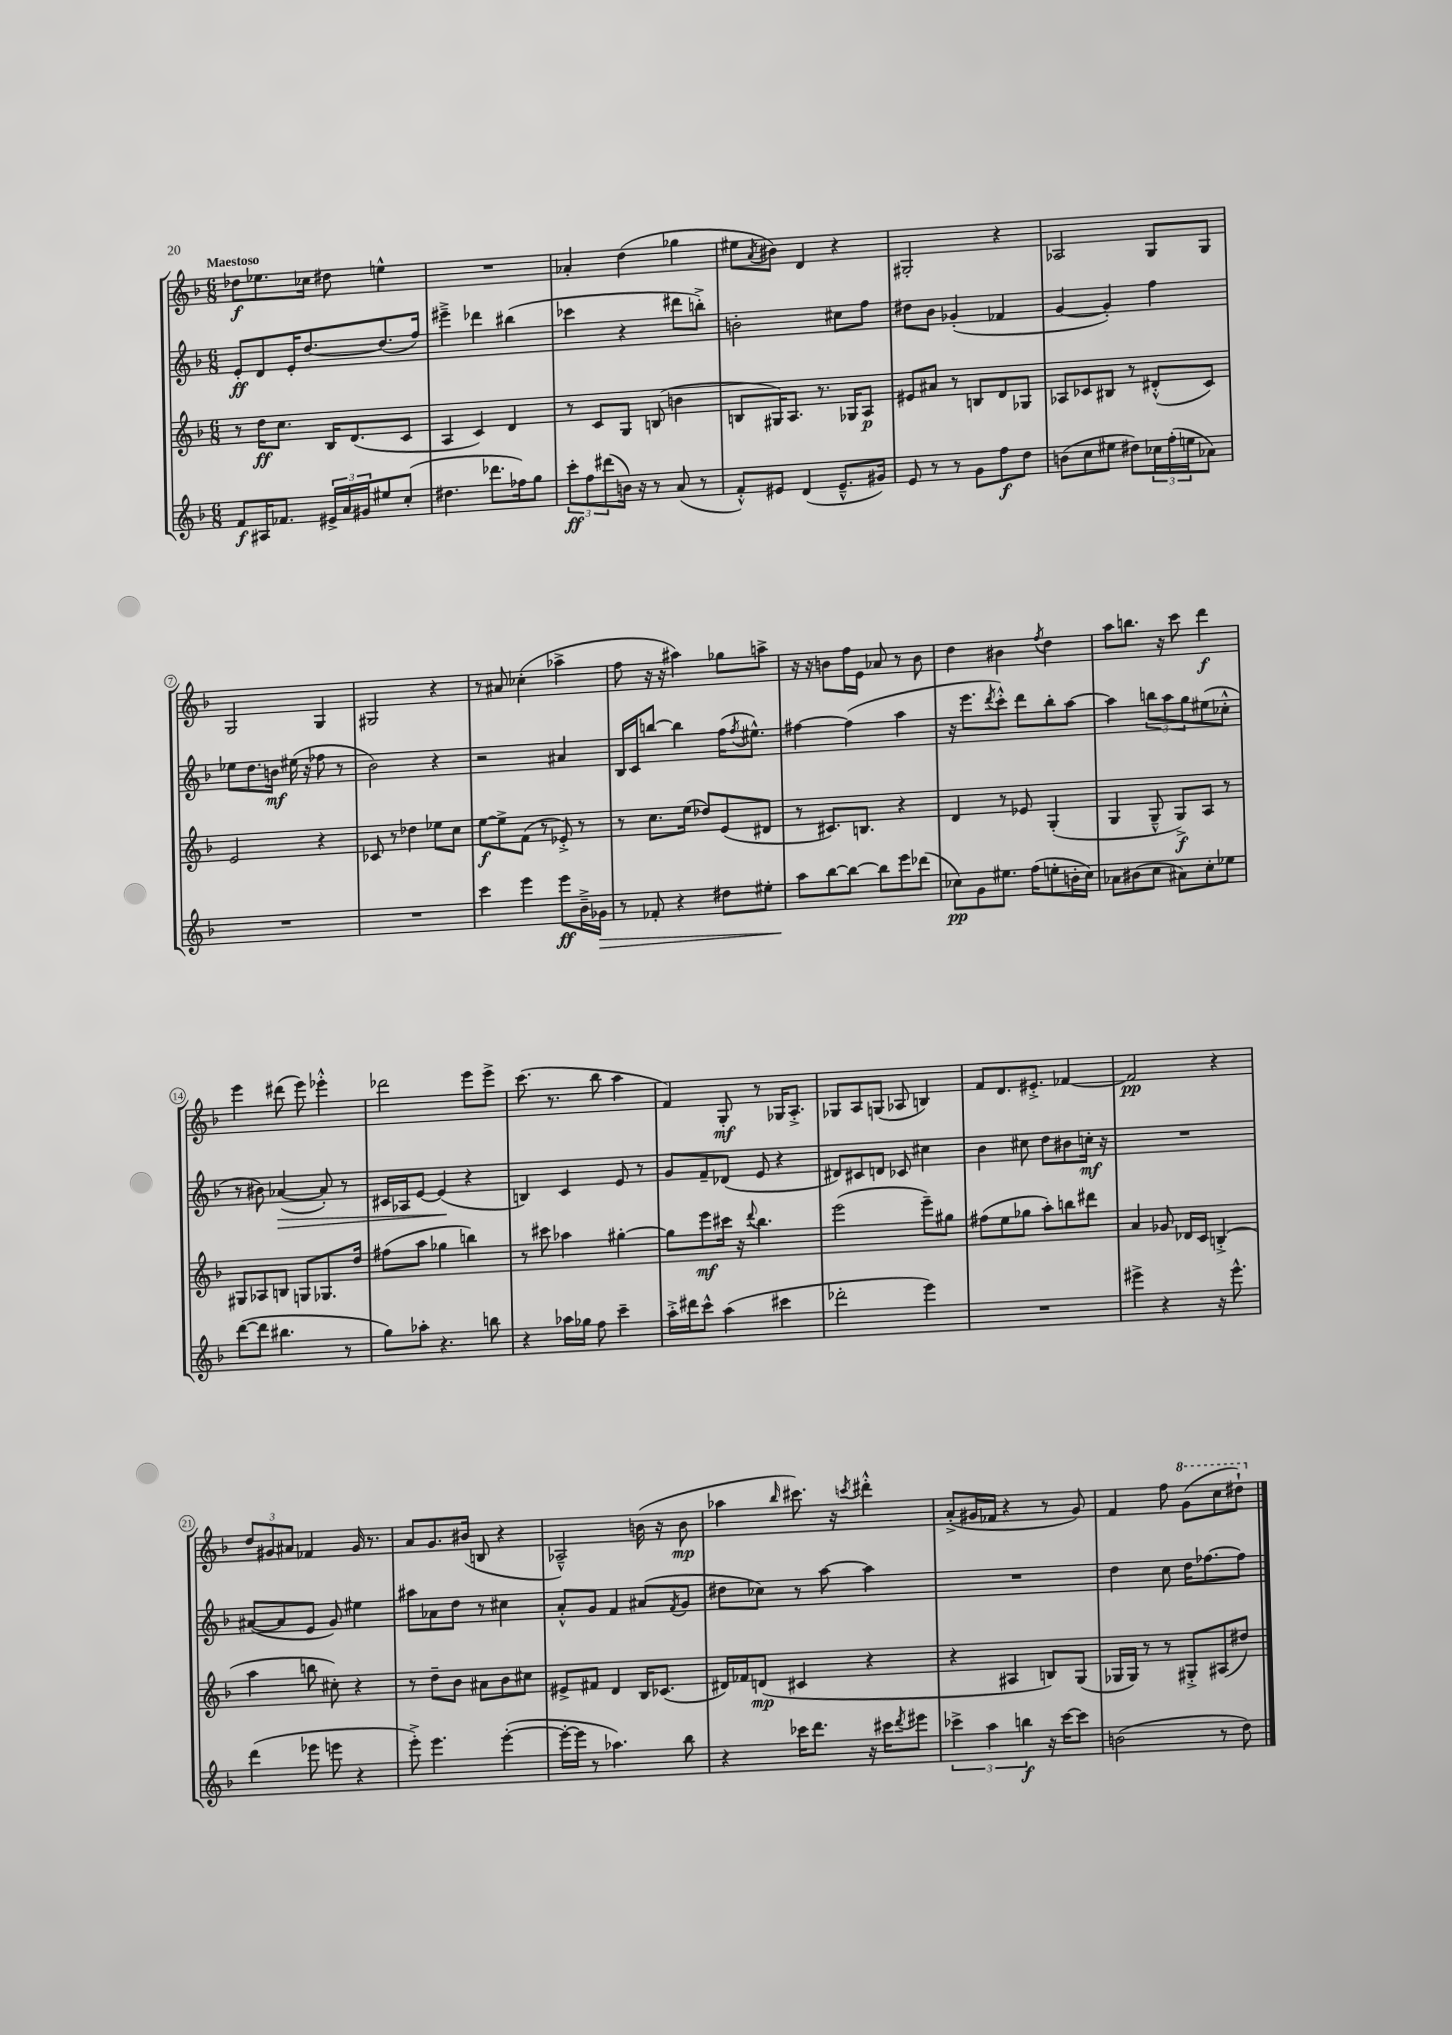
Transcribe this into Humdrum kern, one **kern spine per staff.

**kern	**kern	**kern	**kern
*staff4	*staff3	*staff2	*staff1
*clefG2	*clefG2	*clefG2	*clefG2
*k[b-]	*k[b-]	*k[b-]	*k[b-]
*M6/8	*M6/8	*M6/8	*M6/8
8f	8r	8e'	8dd-
16A#	16dd	8d	8.ee-
8.f-	8.cc	.	.
.	.	16e'	.
.	.	[8.dd	16cc-
24e#^	16B-	.	8dd#
24a	.	.	.
.	(8.d	.	.
24g#	.	.	.
8ee#	.	(8.dd]	4ee^^
(8cc'	8c	.	.
.	.	16ff)	.
=	=	=	=
4.dd#	4A	4eee#~^	2.r
.	4c)	4ddd-	.
8.ddd-	.	.	.
.	4d	(4bb#	.
16ff-)	.	.	.
8gg	.	.	.
=	=	=	=
12ccc'	8r	4ccc-	4a-'
12ff	.	.	.
.	8c	.	.
(12ddd#	.	.	.
16b)	8G	4r	(4dd
16r	.	.	.
8r	(8B	.	.
(8a	4b	8ddd#	4gg-
8r	.	8bb'^)	.
=	=	=	=
8f'^^)	8B	2b'	8ee#
.	.	.	8qa
8e#	16G#)	.	8b#)
.	8.A	.	.
(4d	.	.	4d
.	8.r	.	.
8.e#~^^	.	8cc#	4r
.	16G-	.	.
.	8A	8ff	.
16g#)	.	.	.
=	=	=	=
8e	8e#	8dd#	2G#'
8r	8a#	8b-	.
8r	8r	(4g-'	.
8g	8B	.	.
8ff	8d	4f-	4r
8dd	8G-	.	.
=	=	=	=
(8b	8A-	[4g	2A-
8cc	8c-	.	.
8ee#	8B#	4g'])	.
8dd#)	8r	.	.
24cc-	(8d#'^^	4ff	8G
(24ff'	.	.	.
24ee	.	.	.
8a-)	8c-)	.	8G
=	=	=	=
2.r	2e	8ee-	2G
.	.	8.dd	.
.	.	16b	.
.	.	(16ee#	.
.	.	16r	.
.	4r	8ff-	4G
.	.	8r	.
=	=	=	=
2.r	8c-	2b-)	2G#
.	8r	.	.
.	4dd-	.	.
.	8ee-	4r	4r
.	8cc	.	.
=	=	=	=
4ccc	[8ee	2r	8r
.	8ee^]	.	8a#
4eee	(8f	.	(4cc-'
.	8r	.	.
8eee	8e-'^)	4a#	4aa-^
16b-~^	8r	.	.
16g-	.	.	.
=	=	=	=
8r	8r	16B-	8ff
.	.	16c	.
8f-'	8.cc	[8bb	16r
.	.	.	16r
4r	.	4bb]	4aa#)
.	(16ee	.	.
.	8dd-)	.	.
8dd#	(8e	(16ff	8gg-
.	.	8qff	.
.	.	8.ee#^^)	.
8ee#'	8d#	.	8aa^
=	=	=	=
8aa	8r	[4ff#	16r
.	.	.	16r
[8bb-	8.c#)	.	8b
8bb-_	.	(4ff#]	16ff
.	8.B	.	16e
8bb-]	.	.	8a-
8eee	4r	4aa	8r
(8ddd-	.	.	8b
=	=	=	=
8cc-)	4d	16r	4dd
.	.	8.eee	.
8g	.	.	.
.	.	8qddd	.
8.ee#	8r	8ccc'^^)	4b#
.	8e-	8ddd	.
(16ff	.	.	.
.	.	.	8qff
8ee'	(4G'	8bb-'	4dd
16b'	.	[8aa	.
16cc-)	.	.	.
=	=	=	=
8a-	4G	4aa]	8aa
(8b#	.	.	8.bb
8cc	8G~^^	12bb	.
.	.	.	16r
.	.	12aa	.
8a#)	8G^)	.	8ccc
.	.	12gg	.
8cc'	8A	(8ee#	4ddd
8ee-	8r	8cc-'^^	.
=	=	=	=
([8ddd	8G#	8r	4eee
8ddd]	8A-	8b#)	.
4.bb#	8B	([4a-	(8ddd#
.	8G	.	8eee)
.	8.G-	8a-'])	4eee-'^^
8r	.	8r	.
.	16dd	.	.
=	=	=	=
8gg)	(8ff#	16c#	2ddd-
.	.	16A-	.
8aa-'	8aa	[8e	.
4.r	4gg-	(4e]	.
.	4bb)	4r	8eee
8bb	.	.	8eee^
=	=	=	=
4r	8r	4B)	(8.ccc
.	8ccc#	.	.
.	.	.	8.r
16aa-	4aa-	4c	.
16gg-	.	.	.
8ff	.	.	8bb-
4ccc~	[4gg#'	8e	4aa
.	.	8r	.
=	=	=	=
16aa'^	8gg#]	8g	4f)
16ddd#	.	.	.
8ccc^^	8eee	8f~	.
(4aa	16ccc#	(8d-	8G'
.	16r	.	.
.	8qqddd	.	.
.	4.bb-	8e	8r
4ccc#	.	4r	16G-
.	.	.	8.A'^
=	=	=	=
2ddd-'	(2eee	8d#)	8G-
.	.	8c#	8A
.	.	8d	(8G
.	.	8c-	8A-
4eee)	8eee~)	4cc#	4B)
.	8gg#	.	.
=	=	=	=
2.r	(8ff#	4b-	8f
.	8ee	.	8.d
.	8gg-	8cc#	.
.	.	.	8.e#'^
.	8aa')	8dd	.
.	8bb	8b#	[4f-
.	8ddd#	16cc'	.
.	.	16r	.
=	=	=	=
4eee#^	4a	2.r	2f-]
4r	8g-	.	.
.	16d-	.	.
.	16c	.	.
16r	(4B'^	.	4r
8.eee#^^	.	.	.
=	=	=	=
(4ddd	4aa	([8a#	12dd
.	.	.	12g#
.	.	8a#]	.
.	.	.	12a#
8eee-	8bb	8e	4f-
8eee	8cc#')	8g)	.
4r	4r	4ee#	16g#
.	.	.	8.r
=	=	=	=
8eee'^)	8r	8aa#	8a
4.eee	8dd~	8a-	8.g
.	8b-	8dd	.
.	.	.	(16b#
.	8a#	8r	8B
([4eee'	8b-	4cc#	4r
.	8cc#	.	.
=	=	=	=
16eee'_	8e#^	8a'^^	2A-~^^)
16eee]	.	.	.
8r	8f#	8g	.
4.aa-)	4d	4f	.
.	16B-	(8a#	(16b
.	(8.c-	.	16r
.	.	8qf	.
8bb-	.	8g	8b
=	=	=	=
4r	16d#)	8dd#	4aa-
.	16f-	.	.
.	(8d	8cc-)	.
.	.	.	16qqbb-
16ccc-	4c#	8r	8.ccc#)
8.ddd	.	.	.
.	.	[8aa	.
.	.	.	16r
.	.	.	8qccc
16r	4r	4aa]	4ddd#'^^
16ccc#	.	.	.
8qddd	.	.	.
8eee#	.	.	.
=	=	=	=
6ccc-^	4r	2.r	(8a'^
.	.	.	16g#
6aa	.	.	.
.	.	.	16f-
.	4A#	.	4r
6bb	.	.	.
16r	8B)	.	8r
[16ccc-	.	.	.
8ccc-]	(8G	.	8g#)
=	=	=	=
(2b	16G-	4dd	4f
.	16G-)	.	.
.	8r	.	.
.	8r	8cc	8ff
.	8G#'^	16dd	(8gg
.	.	[8.ff-	.
8r	(8A#	.	8ccc
8dd)	8dd#)	8ff-]	8ddd#`)
==	==	==	==
*-	*-	*-	*-
